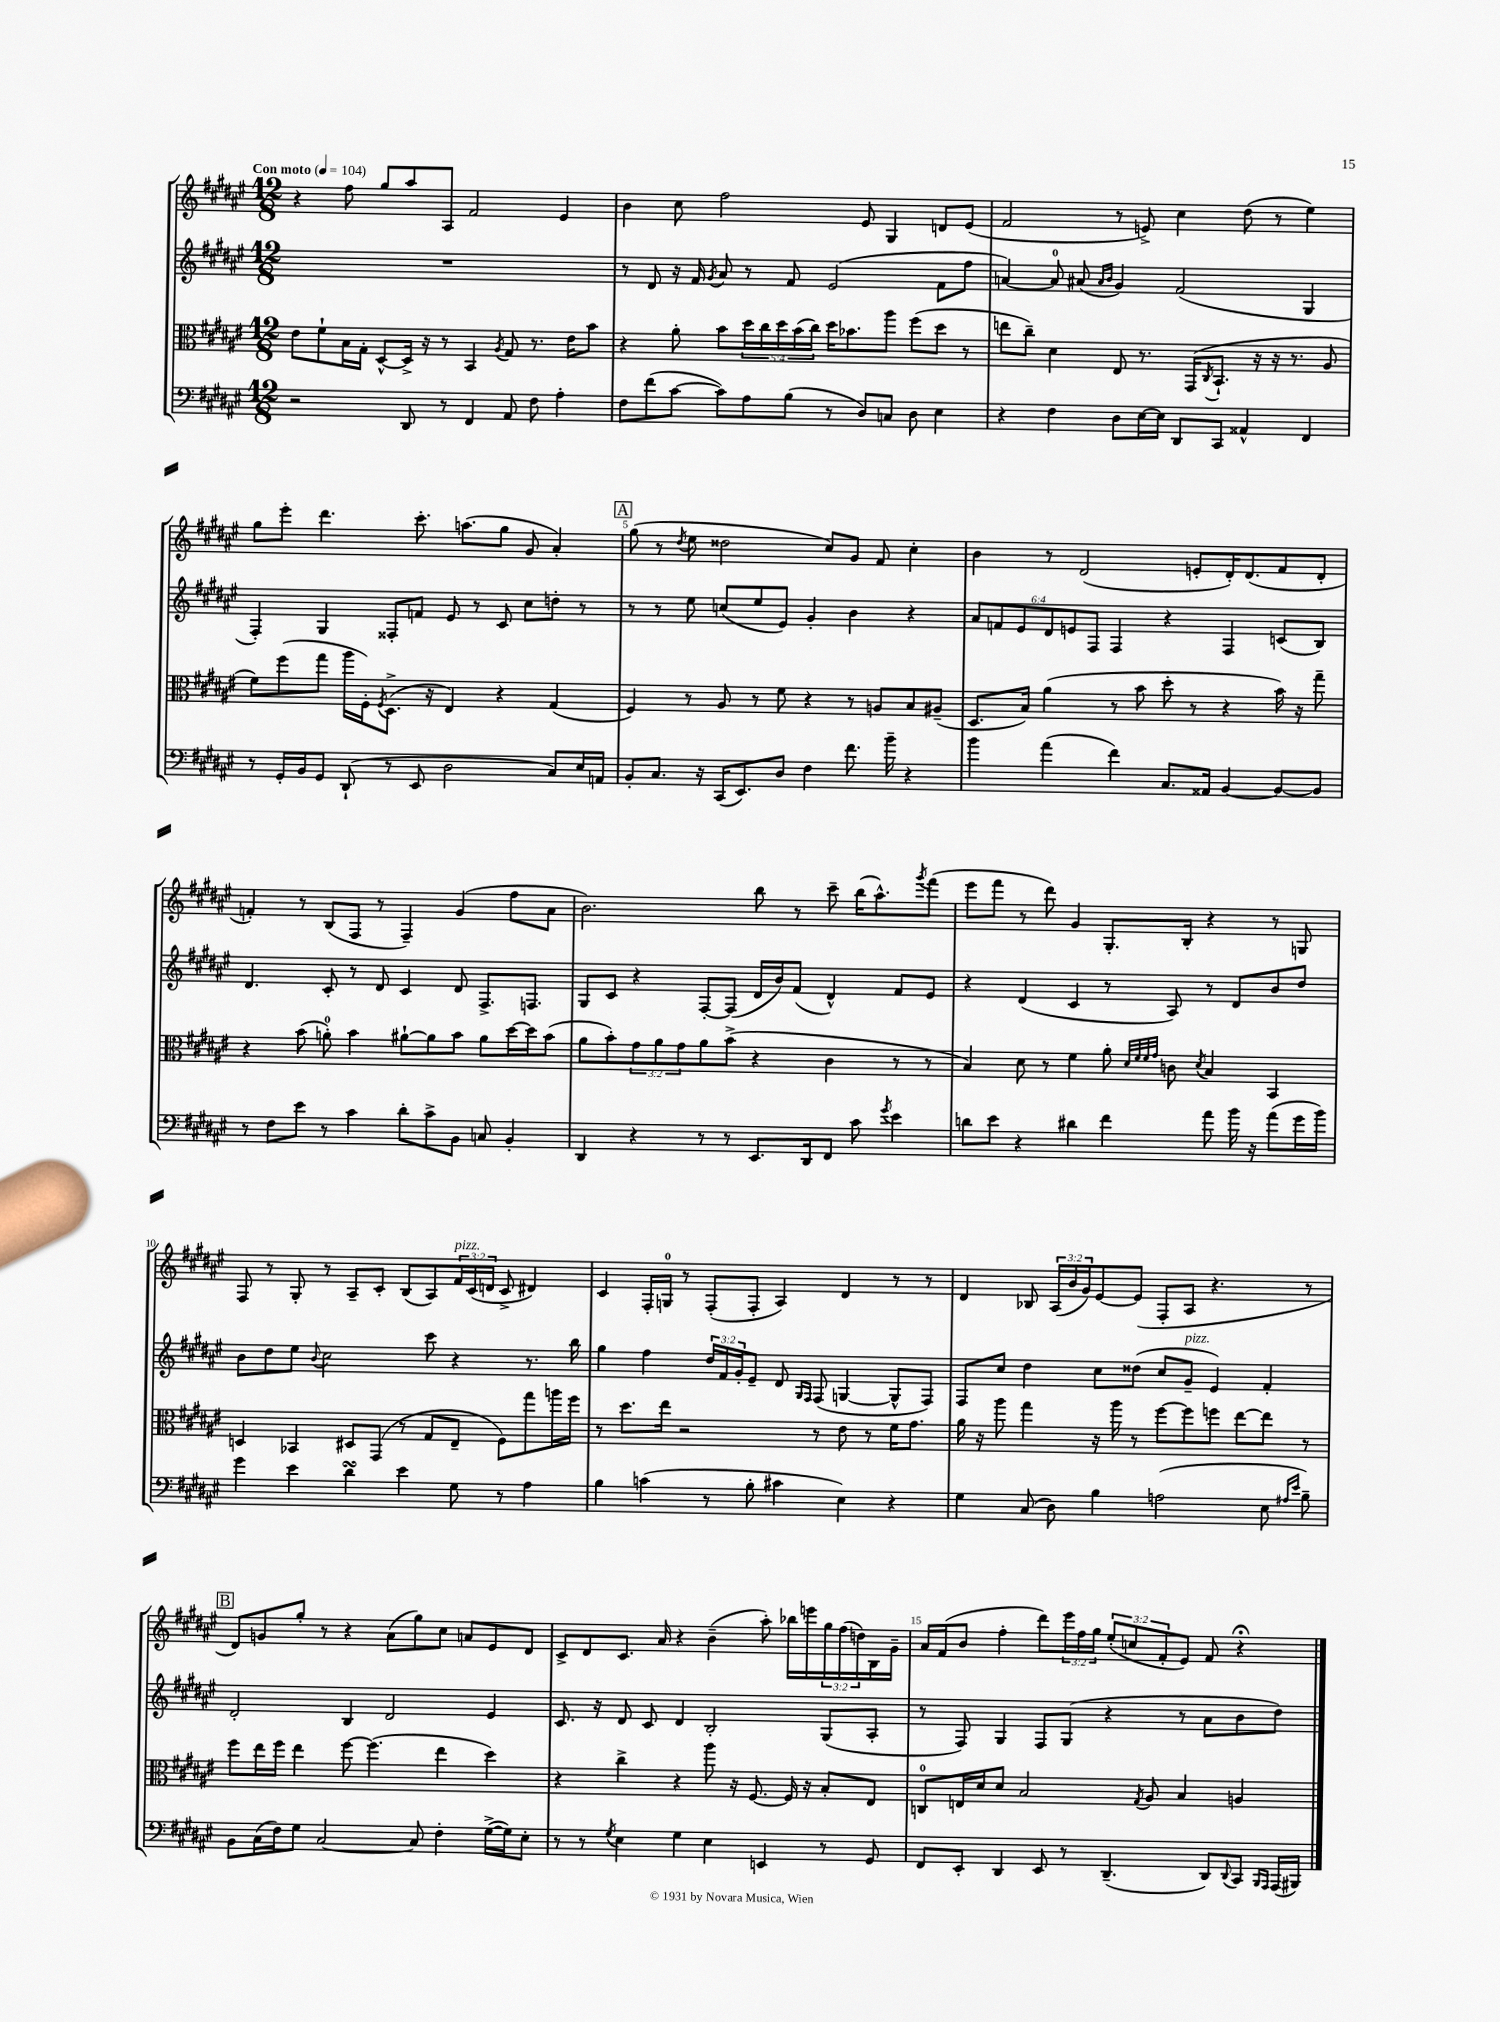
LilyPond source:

<<
\new StaffGroup <<
\new Staff = "s0" {
    \clef treble \key fis \major \numericTimeSignature \time 12/8 \override Staff.TupletNumber.text = #tuplet-number::calc-fraction-text \tempo "Con moto" 4 = 104
    r4 fis''8 gis''8 ais''8 ais8 fis'2 eis'4 |
    b'4 cis''8 fis''2 eis'8 gis4 d'8 eis'8( |
    fis'2 r8 e'8->) cis''4 dis''8( r8 eis''4) |
    gis''8 eis'''8-. dis'''4. cis'''8.-. a''8.( gis''8 gis'8 ais'4-.) |
    \mark \markup { \box "A" } gis''8( r8 \acciaccatura { dis''8 } eis''8 disis''2 cis''8) gis'8 fis'8 cis''4-. |
    b'4 r8 dis'2( e'8-. dis'16-.) dis'8.( fis'8 dis'8-. |
    f'4-.) r8 b8( fis8 r8 fis4--) gis'4( fis''8 ais'8 |
    b'2.) b''8 r8 cis'''8-- b''16( ais''8.-^) \acciaccatura { gis'''8 } fis'''8( |
    eis'''8 fis'''8 r8 dis'''8) gis'4 gis8.-. b16-. r4 r8 g8 |
    fis8 r8 gis8-. r8 ais8-- cis'8-. b8( ais8) \tuplet 3/2 { fis'16^\markup { \italic "pizz." } cis'16( d'16 } cis'8-> dis'4) |
    cis'4 fis16-. g16-0 r8 fis8-.( fis8-. ais4) dis'4 r8 r8 |
    dis'4 bes8 \tuplet 3/2 { ais16( b'16 gis'16) } eis'8~ eis'8( fis8-. ais8 r4. r8 |
    \mark \markup { \box "B" } dis'8) g'8 gis''8-. r8 r4 ais'8( gis''8) cis''8 a'8 eis'8 dis'8 |
    cis'8-> dis'8 cis'8. ais'16 r4 b'4--( ais''8-.) bes''16 e'''16 \tuplet 3/2 { gis''16 fis''16( d''16) } b16 gis'16-- |
    ais'16 fis'16( b'8 fis''4-. dis'''8) \tuplet 3/2 { eis'''16 fis''16 gis''16 } \tuplet 3/2 { eis''8-.( c''8 fis'8-. } eis'8) fis'8 r4\fermata \bar "|." |
}
\new Staff = "s1" {
    \clef treble \key fis \major \numericTimeSignature \time 12/8 \override Staff.TupletNumber.text = #tuplet-number::calc-fraction-text
    R1. |
    r8 dis'8 r16 fis'16 \acciaccatura { gis'8 } ais'8 r8 fis'8 eis'2( fis'8 fis''8 |
    a'4~) a'8-0 ais'8( \grace { ais'16 b'16 } gis'4) fis'2( gis4 |
    fis4-.) gis4 fisis8-. f'8 eis'8 r8 cis'8 cis''8 d''8-. r8 |
    \mark \markup { \box "A" } r8 r8 eis''8 c''8( eis''8 eis'8) gis'4-. b'4 r4 |
    \tuplet 6/4 { ais'8 f'8 eis'8 dis'8 e'8 fis8 } fis4 r4 fis4 c'8( b8) |
    dis'4. cis'8-. r8 dis'8 cis'4 dis'8 fis8.-> f8. |
    gis8 cis'8 r4 fis8~-. fis8( dis'16 b'16) fis'8( dis'4-^) fis'8 eis'8 |
    r4 dis'4( cis'4 r8 ais8) r8 dis'8 b'8 dis''8 |
    b'8 dis''8 eis''8 \appoggiatura { b'8 } cis''2 cis'''8 r4 r8. b''16 |
    gis''4 fis''4 \tuplet 3/2 { dis''16 fis'16 gis'16-. } eis'8-- dis'8 \grace { gis16 fis16 } fis8( g4~ g8-^ fis8) |
    fis8 cis''8 dis''4 cis''8 disis''8( cis''8 gis'8--^\markup { \italic "pizz." } eis'4) fis'4-. |
    \mark \markup { \box "B" } dis'2-. b4 dis'2 eis'4 |
    cis'8. r16 dis'8 cis'8 dis'4 b2-. gis8( ais8-. |
    r8 fis8) gis4 fis8 gis8( r4 r8 ais'8 b'8 dis''8) \bar "|." |
}
\new Staff = "s2" {
    \clef alto \key fis \major \numericTimeSignature \time 12/8 \override Staff.TupletNumber.text = #tuplet-number::calc-fraction-text
    eis'8 fis'8-! b16 gis16-. dis8~-^ dis16-> r16 r8 b,4 \acciaccatura { ais8 } gis8 r8. eis'16 b'8 |
    r4 ais'8-. b'8 \tuplet 5/4 { dis''16 cis''16 dis''16 b'16( cis''16) } dis''16 bes'8. ais''8 fis''8( dis''8 r8 |
    e''8 cis''8--) dis'4 eis8 r8. gis,16( \acciaccatura { cis8 } b,8.-! r16 r16 r8. ais8 |
    fis'8) fis''8( gis''8 ais''16 fis16-.) \acciaccatura { fis8 } dis8.->( r16 eis4) r4 gis4( |
    \mark \markup { \box "A" } fis4) r8 ais8 r8 fis'8 r4 r8 a8 b8 ais8--( |
    dis8. b16) ais'4( r8 b'8 dis''8-. r8 r4 b'16) r16 gis''8-- |
    r4 b'8( a'8-0-.) b'4 ais'8~-! ais'8 b'8 ais'8 dis''16~ dis''16 b'8( |
    ais'8 b'8-.) \tuplet 3/2 { gis'8 ais'8 gis'8 } ais'8 b'8->( r4 cis'4 r8 r8 |
    b4) dis'8 r8 fis'4 ais'8-. \grace { dis'32 fis'32 fis'32 gis'32 } c'8 \acciaccatura { dis'8 } b4 b,4 |
    d4 bes,4 dis8 gis,8( r8 gis8 eis8-- fis8) gis''8 a''16 fis''16 |
    r8 dis''8. eis''16 r2 r8 eis'8 r8 fis'16 gis'8. |
    ais'16 r16 ais''8 gis''4 r16 ais''16 r8 fis''8~ fis''8 f''8 eis''8~ eis''8 r8 |
    \mark \markup { \box "B" } fis''8 eis''16 fis''16 eis''4 fis''8~ fis''4.( eis''4 dis''4) |
    r4 cis''4-> r4 ais''8 r16 fis8.~ fis16 r16 b8-. eis8 |
    c8-0 e16 dis'16 dis'8 b2 \acciaccatura { gis8 } ais8 b4 a4 \bar "|." |
}
\new Staff = "s3" {
    \clef bass \key fis \major \numericTimeSignature \time 12/8
    r2 dis,8 r8 fis,4 ais,8 fis8 ais4-. |
    fis8 fis'8( cis'8~ cis'8) ais8 b8( r8 dis8) c8 dis8 eis4 |
    r4 fis4 dis8 eis16~ eis16 dis,8 cis,8 aisis,4-^ fis,4 |
    r8 gis,16-. b,16 gis,8 dis,8-!( r8 eis,8 dis2 cis8) eis16 a,16 |
    \mark \markup { \box "A" } b,8-. cis8. r16 cis,16( eis,8.) dis8 fis4 fis'8. b'16-- r4 |
    b'4 ais'4( fis'4) cis8. aisis,16 b,4~ b,8~ b,8 |
    r8 fis8 eis'8 r8 cis'4 dis'8-. cis'8-> b,8 c8 b,4-. |
    dis,4 r4 r8 r8 eis,8. dis,16 fis,8 cis'8 \acciaccatura { gis'8 } eis'4 |
    d'8 eis'8 r4 dis'4 fis'4 ais'8 b'16 r16 ais'8( gis'16 b'16) |
    gis'4 eis'4 dis'4\turn eis'4 gis8 r8 ais4 |
    b4 c'4( r8 b8-. cis'4 eis4) r4 |
    gis4 cis8( dis8) b4 a2( eis8 \grace { ais16 eis'16 } b8--) |
    \mark \markup { \box "B" } b,8 cis16( fis16) gis8 cis2~ cis8 fis4-. gis16~->( gis16) eis8-. |
    r8 r8 \acciaccatura { gis8 } eis4 gis4 eis4 e,4 r8 gis,8 |
    fis,8 eis,8-. dis,4 eis,8 r8 dis,4.--( dis,8) \appoggiatura { dis,8 } cis,8 \grace { b,,16 ais,,16 } ais,,16( bis,,16) \bar "|." |
}
>>
>>
\layout { \context { \Score \override BarNumber.break-visibility = ##(#f #t #t) barNumberVisibility = #(every-nth-bar-number-visible 5) } }
